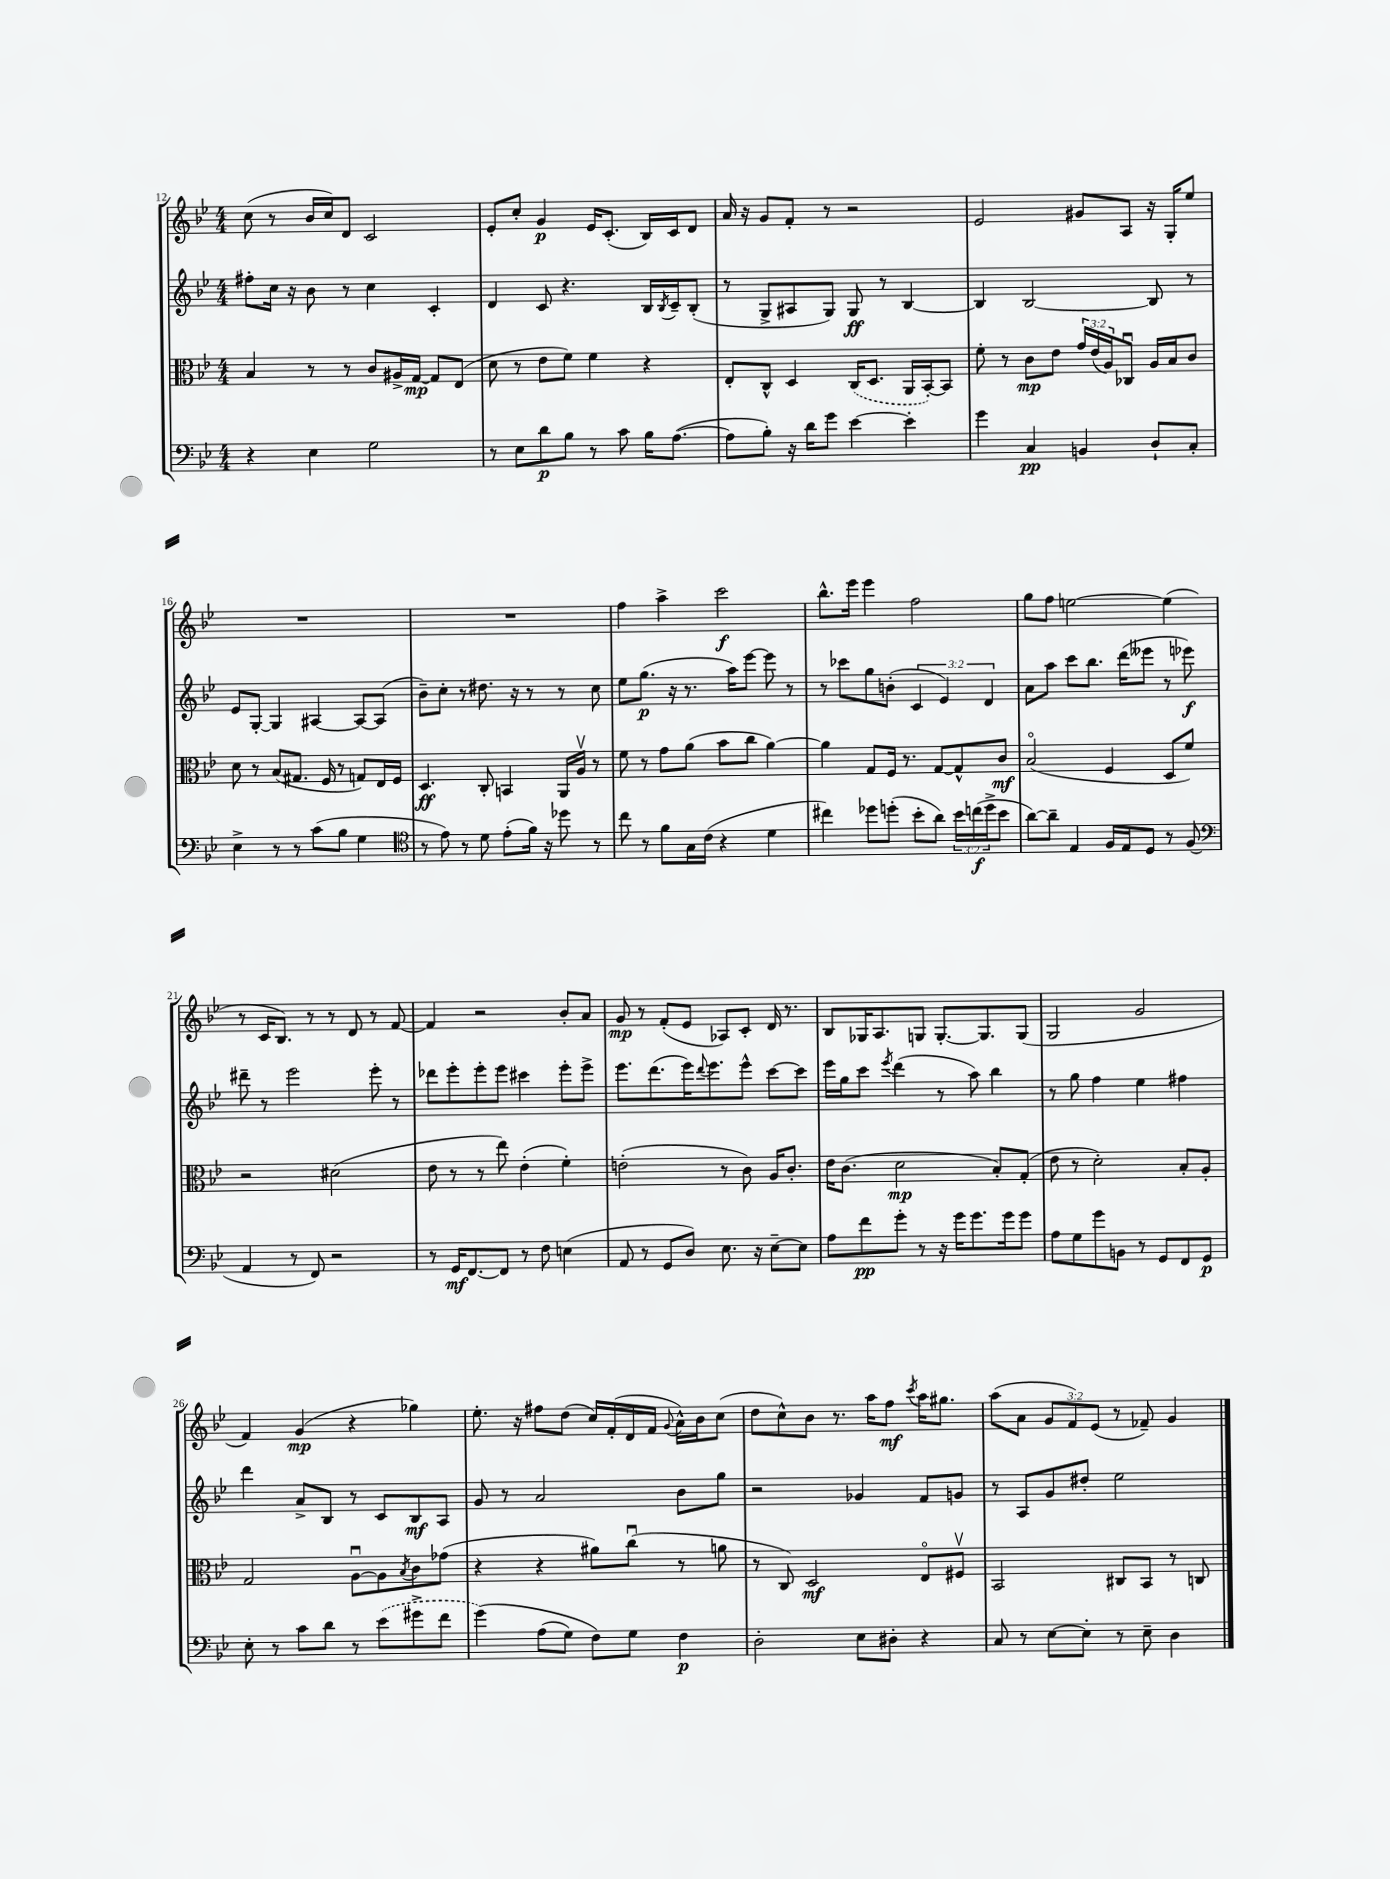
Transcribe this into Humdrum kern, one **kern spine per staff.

**kern	**dynam	**kern	**dynam	**kern	**dynam	**kern	**dynam
*part4	*part4	*part3	*part3	*part2	*part2	*part1	*part1
*staff4	*staff4	*staff3	*staff3	*staff2	*staff2	*staff1	*staff1
*clefF4	*	*clefC3	*	*clefG2	*	*clefG2	*
*k[b-e-]	*	*k[b-e-]	*	*k[b-e-]	*	*k[b-e-]	*
*M4/4	*	*M4/4	*	*M4/4	*	*M4/4	*
=12	=12	=12	=12	=12	=12	=12	=12
4r	.	4B-/	.	8ff#X'\L	.	(8cc\	.
.	.	.	.	16cc\Jk	.	8r	.
.	.	.	.	16r	.	.	.
4E-\	.	8r	.	8b-\	.	16b-/LL	.
.	.	.	.	.	.	16cc/J)	.
.	.	8r	.	8r	.	8d/J	.
2G\	.	8c/L	.	4cc\	.	2c/	.
.	.	16A#X^/L	.	.	.	.	.
.	.	[16G/JJ	mp	.	.	.	.
.	.	8G/L]	.	4c'/	.	.	.
.	.	(8E-/J	.	.	.	.	.
=13	=13	=13	=13	=13	=13	=13	=13
8r	.	8d\	.	4d/	.	8e-'/L	.
8E-\L	.	8r	.	.	.	8cc'/J	.
8d\	p	8e-\L	.	8c/	.	4g/	p
8B-\J	.	8f\J)	.	4.r	.	.	.
8r	.	4f\	.	.	.	16e-/KL	.
.	.	.	.	.	.	(8.c'/J	.
8c\	.	.	.	.	.	.	.
16B-\KL	.	4r	.	16B-/LL	.	16B-/LL)	.
.	.	.	.	8qB-/	.	.	.
([8.A\J	.	.	.	16c~/J	.	16c/J	.
.	.	.	.	(8B-'/J	.	8d/J	.
=14	=14	=14	=14	=14	=14	=14	=14
8A\L]	.	8E-'/L	.	8r	.	16a/	.
.	.	.	.	.	.	16r	.
8B-'\J)	.	8C^^/J	.	8G^/L	.	8g/L	.
16r	.	4D/	.	8A#X/	.	8f'/J	.
16d\KL	.	.	.	.	.	.	.
8g\J	.	.	.	8G/J)	.	8r	.
[4e-\	.	(16C/KL	.	8G/	ff	2r	.
.	.	8.D/J	.	.	.	.	.
.	.	.	.	8r	.	.	.
4e-'\]	.	16AA/LL	.	[4B-/	.	.	.
.	.	[16BB-'/J)	.	.	.	.	.
.	.	8BB-/J]	.	.	.	.	.
=15	=15	=15	=15	=15	=15	=15	=15
4g\	.	8f'\	.	4B-/]	.	2e-/	.
.	.	8r	.	.	.	.	.
4C/	pp	8c\L	mp	[2B-/	.	.	.
.	.	8e-\J	.	.	.	.	.
4BBn/	.	24g/LL	.	.	.	8g#X/L	.
.	.	(24e-/	.	.	.	.	.
.	.	24A/J)	.	.	.	.	.
.	.	8C-Xu/J	.	.	.	8A/J	.
8D`/L	.	16A/LL	.	8B-/]	.	16r	.
.	.	16B-/J	.	.	.	16G'/KL	.
8C'/J	.	8c/J	.	8r	.	8ee-/J	.
!!LO:LB:g=z
=16	=16	=16	=16	=16	=16	=16	=16
4E-^\	.	8d\	.	8e-/L	.	1r	.
.	.	8r	.	[8G'/J	.	.	.
8r	.	(8B-/L	.	4G/]	.	.	.
8r	.	8.G#X/J	.	.	.	.	.
(8c\L	.	.	.	[4A#X/	.	.	.
.	.	16F/	.	.	.	.	.
8B-\J	.	8r	.	.	.	.	.
4G\	.	8Gn/L)	.	8A#/L_	.	.	.
.	.	16E-/L	.	(8A#/J]	.	.	.
.	.	16F/JJ	.	.	.	.	.
=17	=17	=17	=17	=17	=17	=17	=17
*clefC4	*	*	*	*	*	*	*
8r	.	4.D/	ff	8b-~\L)	.	1r	.
8e-\)	.	.	.	8cc'\J	.	.	.
8r	.	.	.	8r	.	.	.
8d\	.	8C'/	.	8.dd#X\	.	.	.
(8e-'\L	.	4BBn/	.	.	.	.	.
.	.	.	.	16r	.	.	.
16f\Jk)	.	.	.	8r	.	.	.
16r	.	.	.	.	.	.	.
8dd-X\	.	16AA/LL	.	8r	.	.	.
.	.	16Av/JJ	.	.	.	.	.
8r	.	8r	.	8cc\	.	.	.
=18	=18	=18	=18	=18	=18	=18	=18
8cc\	.	8f\	.	8ee-\L	.	4ff\	.
8r	.	8r	.	(8.gg\J	p	.	.
8f\L	.	8g\L	.	.	.	4aa^\	.
.	.	.	.	16r	.	.	.
16G\L	.	(8a\J	.	8.r	.	.	.
(16c\JJ	.	.	.	.	.	.	.
4r	.	8b-\L	.	.	.	2ccc\	f
.	.	.	.	16aa\KL)	.	.	.
.	.	8cc\J	.	[8eee-\J	.	.	.
4d\	.	[4a\)	.	8eee-\]	.	.	.
.	.	.	.	8r	.	.	.
=19	=19	=19	=19	=19	=19	=19	=19
4cc#X\)	.	4a\]	.	8r	.	8.bb-^^\L	.
.	.	.	.	8ccc-X\L	.	.	.
.	.	.	.	.	.	16eee-\Jk	.
8dd-X\L	.	8G/L	.	8gg\	.	4eee-\	.
(8ddn'\J	.	16F/Jk	.	(8bn'\J	.	.	.
.	.	8.r	.	.	.	.	.
8b-'\L	.	.	.	6c/	.	2ff\	.
8a\J)	.	[8G/L	.	.	.	.	.
.	.	.	.	6e-/)	.	.	.
24b-\LL	.	8G^^/]	.	.	.	.	.
(24ccn\	f	.	.	.	.	.	.
24dd^\J	.	.	.	6d/	.	.	.
8b-\J	.	8c/J	mf	.	.	.	.
=20	=20	=20	=20	=20	=20	=20	=20
[8a\L)	.	(2B-/	.	8a\L	.	8gg\L	.
8a~\J]	.	.	.	8aa\J	.	8ff\J	.
4E-/	.	.	.	8ccc\L	.	[2een\	.
.	.	.	.	8.bb-\J	.	.	.
16F/LL	.	4F/	.	.	.	.	.
16E-/J	.	.	.	(16ddd\KL	.	.	.
8D/J	.	.	.	8eee--X\J	.	.	.
8r	.	8D/L	.	8r	.	(4ee\]	.
(8F/	.	8f/J)	.	8eee-X\)	f	.	.
!!LO:LB:g=z
=21	=21	=21	=21	=21	=21	=21	=21
*clefF4	*	*	*	*	*	*	*
4AA/	.	2r	.	8ddd#X~\	.	8r	.
.	.	.	.	8r	.	16c/KL	.
.	.	.	.	.	.	8.B-/J)	.
8r	.	.	.	2eee-\	.	.	.
8FF/)	.	.	.	.	.	8r	.
2r	.	(2d#X\	.	.	.	8r	.
.	.	.	.	.	.	8d/	.
.	.	.	.	8eee-'\	.	8r	.
.	.	.	.	8r	.	[8f/	.
=22	=22	=22	=22	=22	=22	=22	=22
8r	.	8e-\	.	8ddd-X\L	.	4f/]	.
16GG/KL	mf	8r	.	8eee-'\	.	.	.
[8.FF/	.	.	.	.	.	.	.
.	.	8r	.	8eee-'\	.	2r	.
8FF/J]	.	8ee-\)	.	8eee-\J	.	.	.
8r	.	(4e-'\	.	4ccc#X\	.	.	.
8F\	.	.	.	.	.	.	.
(4En\	.	4f'\)	.	8eee-'\L	.	8b-'/L	.
.	.	.	.	8eee-^\J	.	8a/J	.
=23	=23	=23	=23	=23	=23	=23	=23
8AA/	.	(2en'\	.	8.eee-\L	.	8g/	mp
8r	.	.	.	.	.	8r	.
.	.	.	.	(8.ddd\	.	.	.
8GG/L	.	.	.	.	.	(8f'/L	.
8D/J)	.	.	.	16eee-\K)	.	8e-/J	.
.	.	.	.	8qqddd/	.	.	.
.	.	.	.	8.eee-\	.	.	.
8.E-\	.	8r	.	.	.	8A-X/L)	.
.	.	8c\)	.	8eee-^^\J	.	8c'/J	.
16r	.	.	.	.	.	.	.
[8E-~\L	.	16A/KL	.	[8ccc\L	.	16d/	.
.	.	8.c'/J	.	.	.	8.r	.
8E-\J]	.	.	.	8ccc\J]	.	.	.
=24	=24	=24	=24	=24	=24	=24	=24
8A\L	.	16e-\KL	.	16eee-\LL	.	8B-/L	.
.	.	(8.c\J	.	16gg\J	.	.	.
8f\	pp	.	.	8ccc\J	.	16G-X/K	.
.	.	.	.	.	.	8.A/	.
.	.	.	.	8qeee-/	.	.	.
8g'\J	.	2d\	mp	(4ddd\	.	.	.
8r	.	.	.	.	.	8Gn/J	.
16r	.	.	.	8r	.	[8.G'/L	.
16g\KL	.	.	.	.	.	.	.
8.g\	.	.	.	8aa\)	.	.	.
.	.	.	.	.	.	8.G/]	.
.	.	8B-'/L)	.	4bb-\	.	.	.
16g\k	.	.	.	.	.	.	.
8g\J	.	(8G'/J	.	.	.	(8G/J	.
=25	=25	=25	=25	=25	=25	=25	=25
8A\L	.	8e-\	.	8r	.	2G/	.
8G\	.	8r	.	8gg\	.	.	.
8g\	.	2d'\)	.	4ff\	.	.	.
8BBn\J	.	.	.	.	.	.	.
8r	.	.	.	4ee-\	.	2g/	.
8GG/L	.	.	.	.	.	.	.
8FF/	.	8B-'/L	.	4ff#X\	.	.	.
8GG/J	p	8A'/J	.	.	.	.	.
!!LO:LB:g=z
=26	=26	=26	=26	=26	=26	=26	=26
8E-'\	.	2G/	.	4ddd\	.	4f/)	.
8r	.	.	.	.	.	.	.
8c\L	.	.	.	8a^/L	.	(4g/	mp
8d\J	.	.	.	8B-/J	.	.	.
8r	.	[8Au\L	.	8r	.	4r	.
(8e-\L	.	8A\]	.	8c/L	.	.	.
.	.	8qB-/	.	.	.	.	.
8g#X^\	.	8c\	.	8B-/	mf	4gg-X\)	.
8f\J	.	(8g-X\J	.	8A/J	.	.	.
=27	=27	=27	=27	=27	=27	=27	=27
(4g\)	.	4r	.	8g/	.	8.ee-'\	.
.	.	.	.	8r	.	.	.
.	.	.	.	.	.	16r	.
(8A\L	.	4r	.	2a/	.	8ff#X\L	.
8G\J)	.	.	.	.	.	(8dd\J	.
8F\L)	.	8a#X\L)	.	.	.	16cc/LL)	.
.	.	.	.	.	.	(16f'/	.
8G\J	.	(8ccu\J	.	.	.	16d/	.
.	.	.	.	.	.	16f/JJ	.
.	.	.	.	.	.	8qqg/	.
4F\	p	8r	.	8b-\L	.	16a^^\LL)	.
.	.	.	.	.	.	16b-\J	.
.	.	8an\	.	8gg\J	.	(8cc\J	.
=28	=28	=28	=28	=28	=28	=28	=28
2D'\	.	8r	.	2r	.	8dd\L	.
.	.	8C/)	.	.	.	8cc^^\)	.
.	.	2D/	mf	.	.	8b-\J	.
.	.	.	.	.	.	8.r	.
8E-\L	.	.	.	4g-X/	.	.	.
.	.	.	.	.	.	16aa\KL	.
8D#X'\J	.	.	.	.	.	8ff\J	mf
.	.	.	.	.	.	8qccc/	.
4r	.	8E-/L	.	8f/L	.	16aa\KL	.
.	.	.	.	.	.	8.gg#X\J	.
.	.	8F#Xv/J	.	8gn/J	.	.	.
=29	=29	=29	=29	=29	=29	=29	=29
8C/	.	2BB-/	.	8r	.	(8aa\L	.
8r	.	.	.	8A/L	.	8a\J	.
[8E-\L	.	.	.	8g/	.	12g/L	.
.	.	.	.	.	.	12f/)	.
8E-'\J]	.	.	.	8dd#X'/J	.	.	.
.	.	.	.	.	.	(12e-/J	.
8r	.	8C#X/L	.	2ee-\	.	8r	.
8E-~\	.	8BB-/J	.	.	.	8f-X~/)	.
4D\	.	8r	.	.	.	4g/	.
.	.	8Cn/	.	.	.	.	.
==	==	==	==	==	==	==	==
*-	*-	*-	*-	*-	*-	*-	*-
